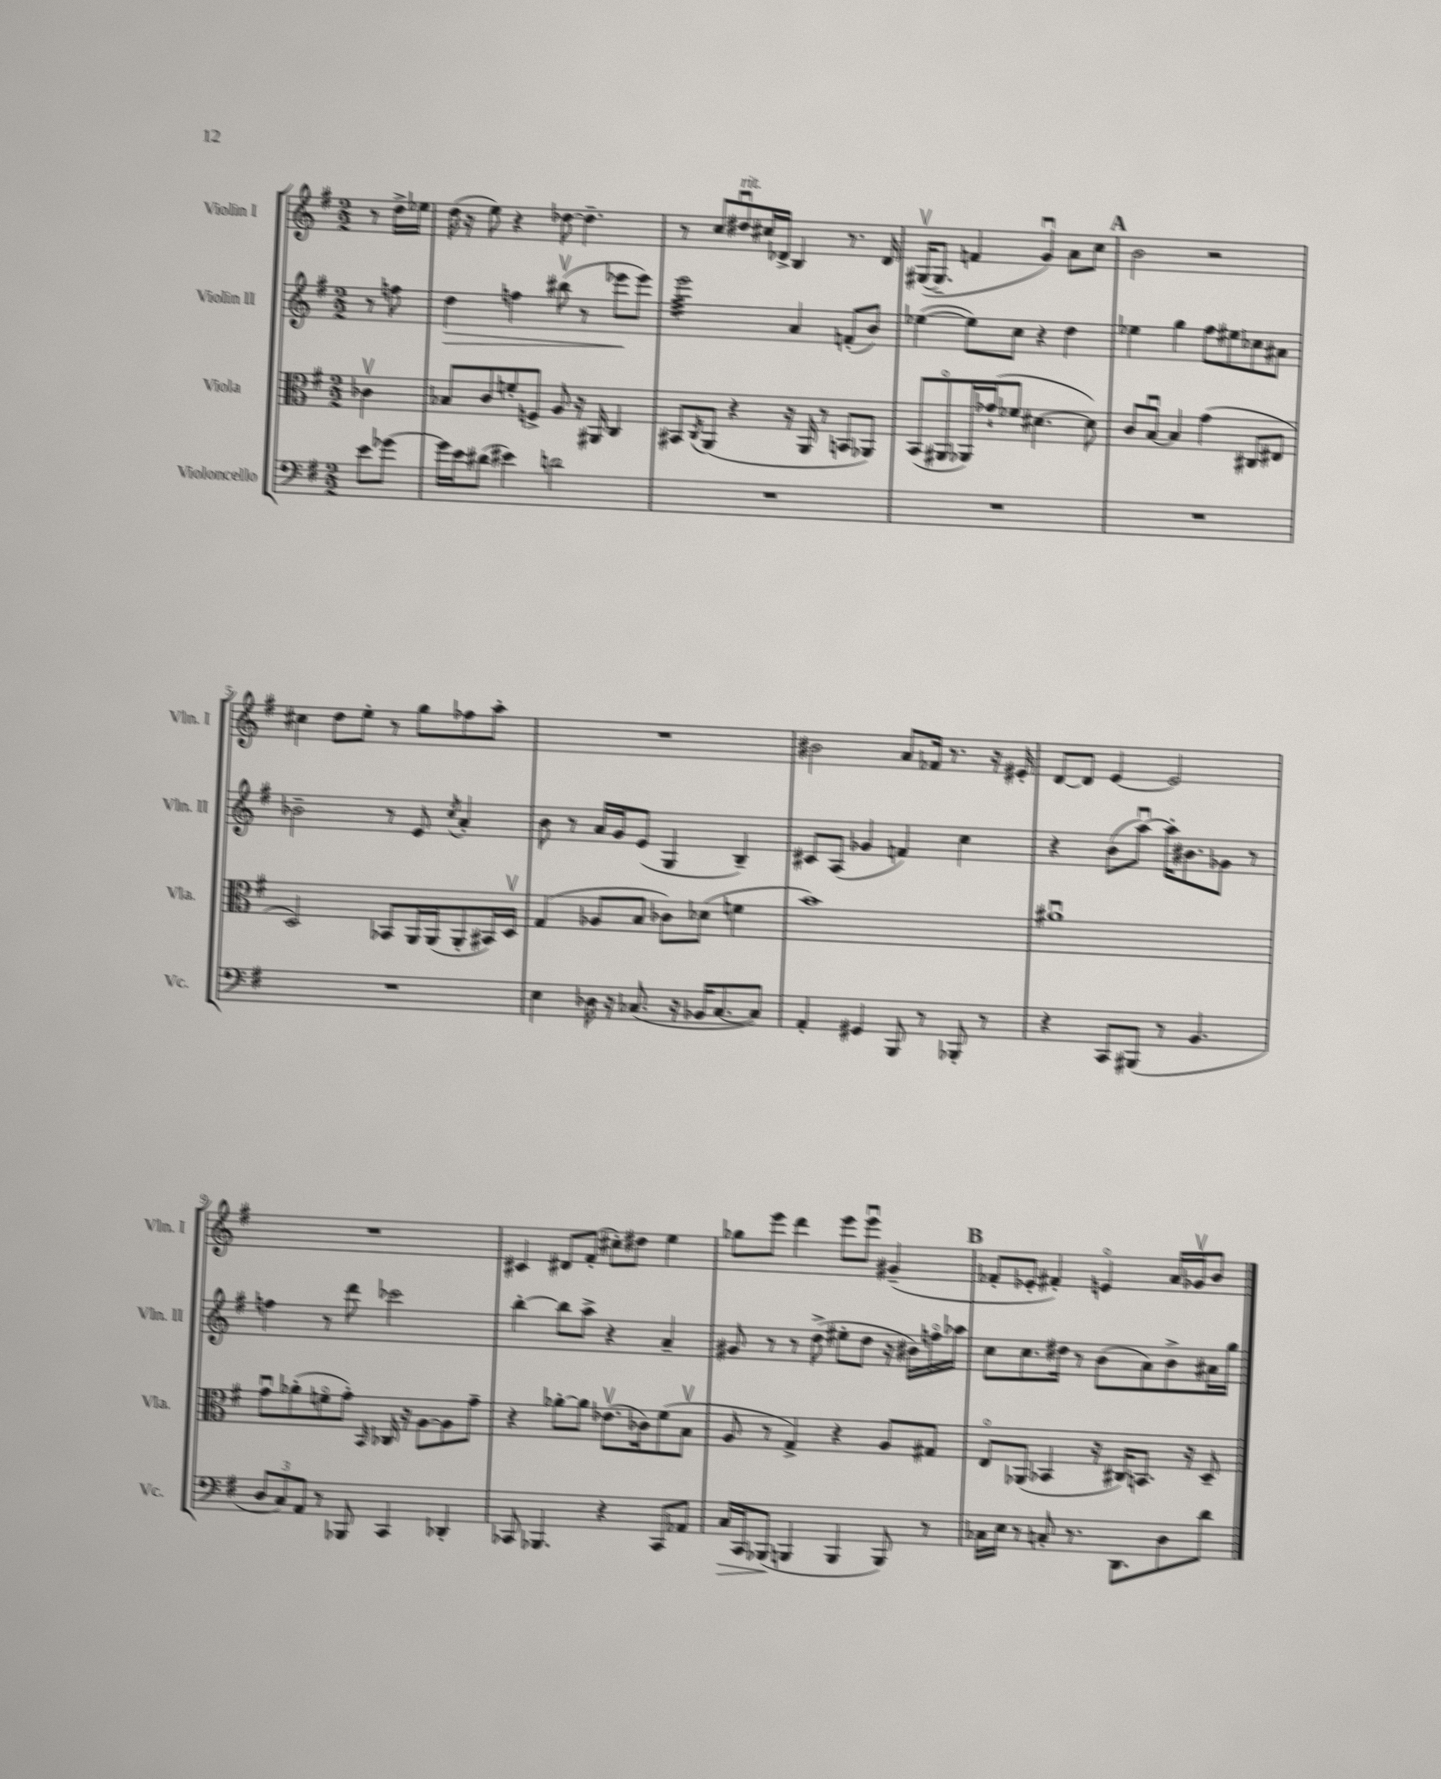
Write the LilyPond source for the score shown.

<<
\new StaffGroup <<
\new Staff = "s0" \with { instrumentName = "Violin I" shortInstrumentName = "Vln. I" } {
    \clef treble \key g \major \numericTimeSignature \time 2/2 \partial 4
    r8 d''16-> ees''16 |
    d''16( r16 e''8) r4 des''8~ des''4.-- |
    r8 c''8 dis''8\downbow^\markup { \italic "rit." } cis''16 des'16-> b4 r8. des'16 |
    gis16~\upbow( gis8.-- f'4 g'4\downbow) a'8 c''8 |
    \mark \markup { \bold "A" } b'2 r2 |
    cis''4 d''8 e''8-. r8 g''8 fes''8 a''8-. |
    R1 |
    bis'2 a'8 fes'16 r8. r16 eis'16-. |
    d'8~ d'8 e'4~ e'2 |
    R1 |
    cis'4 dis'8 fis'8-.( cis''8-.) dis''8 e''4 |
    ges''8 e'''8 d'''4 e'''8 e'''8\downbow gis'4--( |
    \mark \markup { \bold "B" } fes'8-. ees'8-. fis'4-.) e'4\flageolet a'16 ges'16\upbow b'8 \bar "|." |
}
\new Staff = "s1" \with { instrumentName = "Violin II" shortInstrumentName = "Vln. II" } {
    \clef treble \key g \major \numericTimeSignature \time 2/2 \partial 4
    r8 f''8 |
    d''4\> f''4 bis''8\upbow( r8 ees'''8\! ees'''8) |
    e'''2:32 a'4 f'8-.( b'8) |
    ees''4~( ees''8) c''8 r4 d''4 |
    \mark \markup { \bold "A" } ees''4 g''4 fis''8 eis''8 ces''8 ais'8 |
    bes'2-- r8 e'8 \acciaccatura { c''8 } a'4-. |
    b'8 r8 a'16 g'16 e'8( g4 b4--) |
    cis'8 a8( ges'4 f'4) c''4 |
    r4 b'8( a''8~\downbow) a''16-. bis'8. ges'8 r8 |
    f''4 r8 d'''8 ces'''2 |
    b''4~-. b''8 a''8-> r4 a'4-- |
    gis'8 r8 r8 d''8->( eis''8-. d''8 r16 bis'16) f''16\flageolet aes''16 |
    \mark \markup { \bold "B" } c''8 c''8. dis''16 r8 b'8( a'8) b'8-> ais'16 g''16 \bar "|." |
}
\new Staff = "s2" \with { instrumentName = "Viola" shortInstrumentName = "Vla." } {
    \clef alto \key g \major \numericTimeSignature \time 2/2 \partial 4
    ces'4\upbow |
    bes8 c'8 f'8-. f8-> a8 r16 ais,16 c4 |
    bis,8 \acciaccatura { c8 } a,8( r4 r16 a,16 r8 b,8 aes,8) |
    b,8( ais,8\flageolet aes,16) ges'16-!( fes'8 dis'4.~ dis'8) |
    \mark \markup { \bold "A" } c'8 b8~\downbow b4 g'4( cis8 eis8 |
    d2) bes,8 a,16 a,16( a,8-. bis,16) d16\upbow |
    g4( aes8 b8 ces'8) des'8( f'4 |
    b'1) |
    ais'1\downbow |
    g'8\downbow aes'8-.( f'8\flageolet g'8-.) \grace { b,16 } ces16 r16 a8~ a8 g'8-- |
    r4 aes'8~-. aes'8 ees'8.\upbow( ces'16) fis'8( b8\upbow |
    a8 r8 g4->) r4 a8 gis8 |
    \mark \markup { \bold "B" } e8\flageolet aes,8( bes,4 r16 cis16) b,8. r16 d8-- \bar "|." |
}
\new Staff = "s3" \with { instrumentName = "Violoncello" shortInstrumentName = "Vc." } {
    \clef bass \key g \major \numericTimeSignature \time 2/2 \partial 4
    e'8 ges'8~ |
    ges'16 e'16 dis'8( eis'4) d'2 |
    R1 |
    R1 |
    \mark \markup { \bold "A" } R1 |
    R1 |
    e4 des16 r16 ces8.( r16 bes,16 ces8.~ ces8) |
    a,4-. gis,4 b,,8 r8 bes,,8-. r8 |
    r4 c,8 bis,,8( r8 b,4. |
    \tuplet 3/2 { d8 c8) a,8 } r8 bes,,8 c,4 des,4-. |
    ces,8 bes,,4. r4 ces,8 aes,8 |
    c16\> c,16 bes,,8\!( b,,4 b,,4 b,,8) r8 |
    \mark \markup { \bold "B" } ces16 e16 r8 c8-. r8. d,8. d8 d'8 \bar "|." |
}
>>
>>
